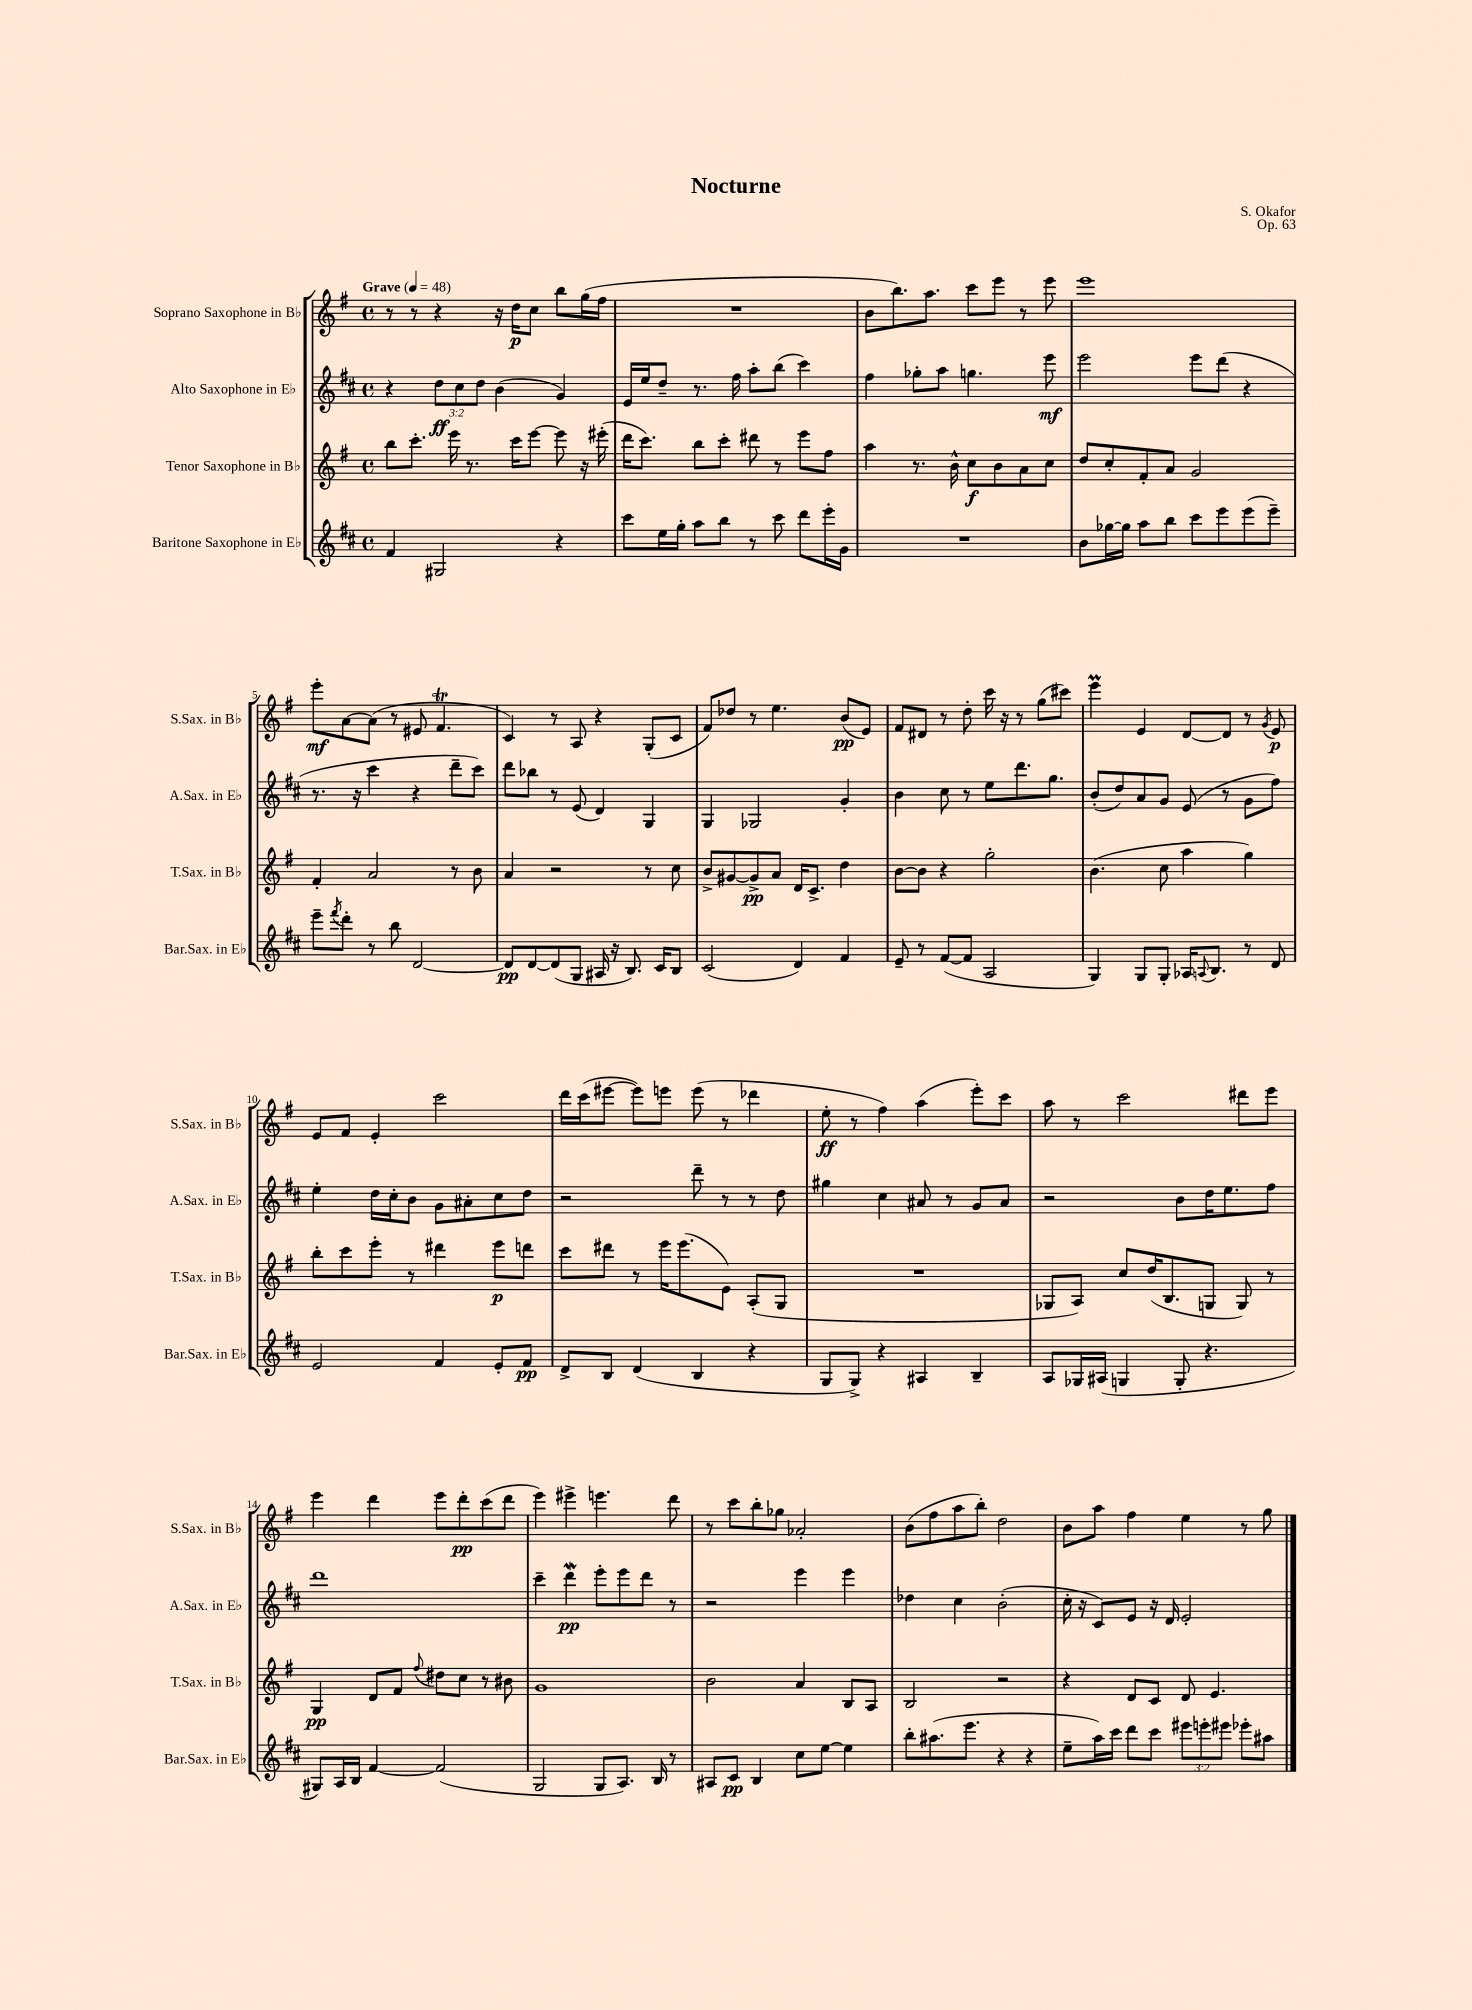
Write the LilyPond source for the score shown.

\header { title = "Nocturne" composer = "S. Okafor" opus = "Op. 63" }
<<
\new StaffGroup <<
\new Staff = "s0" \with { instrumentName = "Soprano Saxophone in Bb" shortInstrumentName = "S.Sax. in Bb" } {
    \clef treble \key g \major \defaultTimeSignature \time 4/4 \tempo "Grave" 4 = 48
    r8 r8 r4 r16 d''16\p c''8 b''8 g''16( fis''16 |
    R1 |
    b'8 b''8.) a''8. c'''8 e'''8 r8 e'''8 |
    e'''1 |
    e'''8-.\mf a'8~ a'8( r8 eis'8 fis'4.\trill |
    c'4) r8 a8 r4 g8-.( c'8 |
    fis'8) des''8 r8 e''4. b'8\pp( e'8) |
    fis'8 dis'8 r8 d''8-. c'''16 r16 r8 g''8( cis'''8) |
    e'''4\prall e'4 d'8~ d'8 r8 \acciaccatura { g'8 } e'8\p |
    e'8 fis'8 e'4-. c'''2 |
    d'''16 c'''16( eis'''8~ eis'''8) e'''8 e'''8( r8 des'''4 |
    e''8-.\ff r8 fis''4) a''4( e'''8-.) c'''8 |
    a''8 r8 c'''2 dis'''8 e'''8 |
    e'''4 d'''4 e'''8 d'''8-.\pp c'''8( d'''8 |
    e'''4) eis'''4-> e'''4. d'''8 |
    r8 c'''8 b''8-. ges''8 aes'2-. |
    b'8( fis''8 a''8 b''8-.) d''2 |
    b'8 a''8 fis''4 e''4 r8 g''8 \bar "|." |
}
\new Staff = "s1" \with { instrumentName = "Alto Saxophone in Eb" shortInstrumentName = "A.Sax. in Eb" } {
    \clef treble \key d \major \defaultTimeSignature \time 4/4 \override Staff.TupletNumber.text = #tuplet-number::calc-fraction-text
    r4 \tuplet 3/2 { d''8\ff cis''8 d''8 } b'4( g'4) |
    e'16 e''16 d''8-- r8. fis''16 a''8-. b''8( cis'''4) |
    fis''4 ges''8-. a''8 g''4. e'''8\mf |
    e'''2 e'''8 d'''8( r4 |
    r8. r16 cis'''4 r4 d'''8-- cis'''8) |
    d'''8 bes''8 r8 e'8( d'4) g4 |
    g4 ges2 g'4-. |
    b'4 cis''8 r8 e''8 d'''8. g''8. |
    b'8-.( d''8) a'8 g'8 e'8( r8 g'8 fis''8) |
    e''4-. d''16 cis''16-. b'8 g'8 ais'8-. cis''8 d''8 |
    r2 d'''8-- r8 r8 d''8 |
    gis''4 cis''4 ais'8 r8 g'8 ais'8 |
    r2 b'8 d''16 e''8. fis''8 |
    d'''1 |
    cis'''4-- d'''4\mordent\pp e'''8-. e'''8 d'''8 r8 |
    r2 e'''4 e'''4 |
    des''4 cis''4 b'2-.( |
    cis''16-. r16 cis'8) e'8 r16 d'16 e'2-. \bar "|." |
}
\new Staff = "s2" \with { instrumentName = "Tenor Saxophone in Bb" shortInstrumentName = "T.Sax. in Bb" } {
    \clef treble \key g \major \defaultTimeSignature \time 4/4
    b''8 c'''8.-. e'''16 r8. c'''16 e'''8~ e'''8 r16 eis'''16-.( |
    d'''16 c'''8.) b''8 c'''8-. dis'''8 r8 e'''8 fis''8 |
    a''4 r8. b'16-^ c''8\f b'8 a'8 c''8 |
    d''8 c''8-. fis'8-. a'8 g'2 |
    fis'4-. a'2 r8 b'8 |
    a'4 r2 r8 c''8 |
    b'8-> gis'8~ gis'8->\pp a'8 d'16 c'8.-> d''4 |
    b'8~ b'8 r4 g''2-. |
    b'4.( c''8 a''4 g''4) |
    b''8-. c'''8 e'''8-. r8 dis'''4 e'''8\p d'''8 |
    c'''8 dis'''8 r8 e'''16 e'''8.( e'8) a8-.( g8 |
    R1 |
    ges8 a8) c''8 d''16( b8. g8 g8) r8 |
    g4\pp d'8 fis'8 \appoggiatura { fis''8 } dis''8 c''8 r8 bis'8 |
    g'1 |
    b'2 a'4 b8 a8 |
    b2 r2 |
    r4 d'8 c'8 d'8 e'4. \bar "|." |
}
\new Staff = "s3" \with { instrumentName = "Baritone Saxophone in Eb" shortInstrumentName = "Bar.Sax. in Eb" } {
    \clef treble \key d \major \defaultTimeSignature \time 4/4 \override Staff.TupletNumber.text = #tuplet-number::calc-fraction-text
    fis'4 gis2 r4 |
    cis'''8 e''16 g''16-. a''8 b''8 r8 cis'''8 d'''8 e'''16-. g'16 |
    R1 |
    b'8 ges''16~ ges''16 a''8 b''8 cis'''8 e'''8 e'''8( e'''8--) |
    e'''8-- \acciaccatura { fis'''8 } d'''8-. r8 b''8 d'2~ |
    d'8\pp d'8~ d'8( g8 ais16 r16 b8.) cis'16 b8 |
    cis'2( d'4) fis'4 |
    e'8-- r8 fis'8~( fis'8 a2 |
    g4) g8 g8-. aes16 \appoggiatura { a8 } b8. r8 d'8 |
    e'2 fis'4 e'8-. fis'8\pp |
    d'8-> b8 d'4( b4 r4 |
    g8 g8->) r4 ais4 b4-- |
    a8 ges16 ais16( g4 g8-. r4. |
    gis8) a16 b16 fis'4~ fis'2( |
    g2 g8 a8.) b16 r8 |
    ais8 cis'8\pp b4 cis''8 e''8~ e''4 |
    b''8-. ais''8.( e'''8. r4 r4 |
    e''8-- a''16) cis'''16 d'''8 cis'''8 \tuplet 3/2 { eis'''8 e'''8-. eis'''8 } ees'''8-. ais''8 \bar "|." |
}
>>
>>
